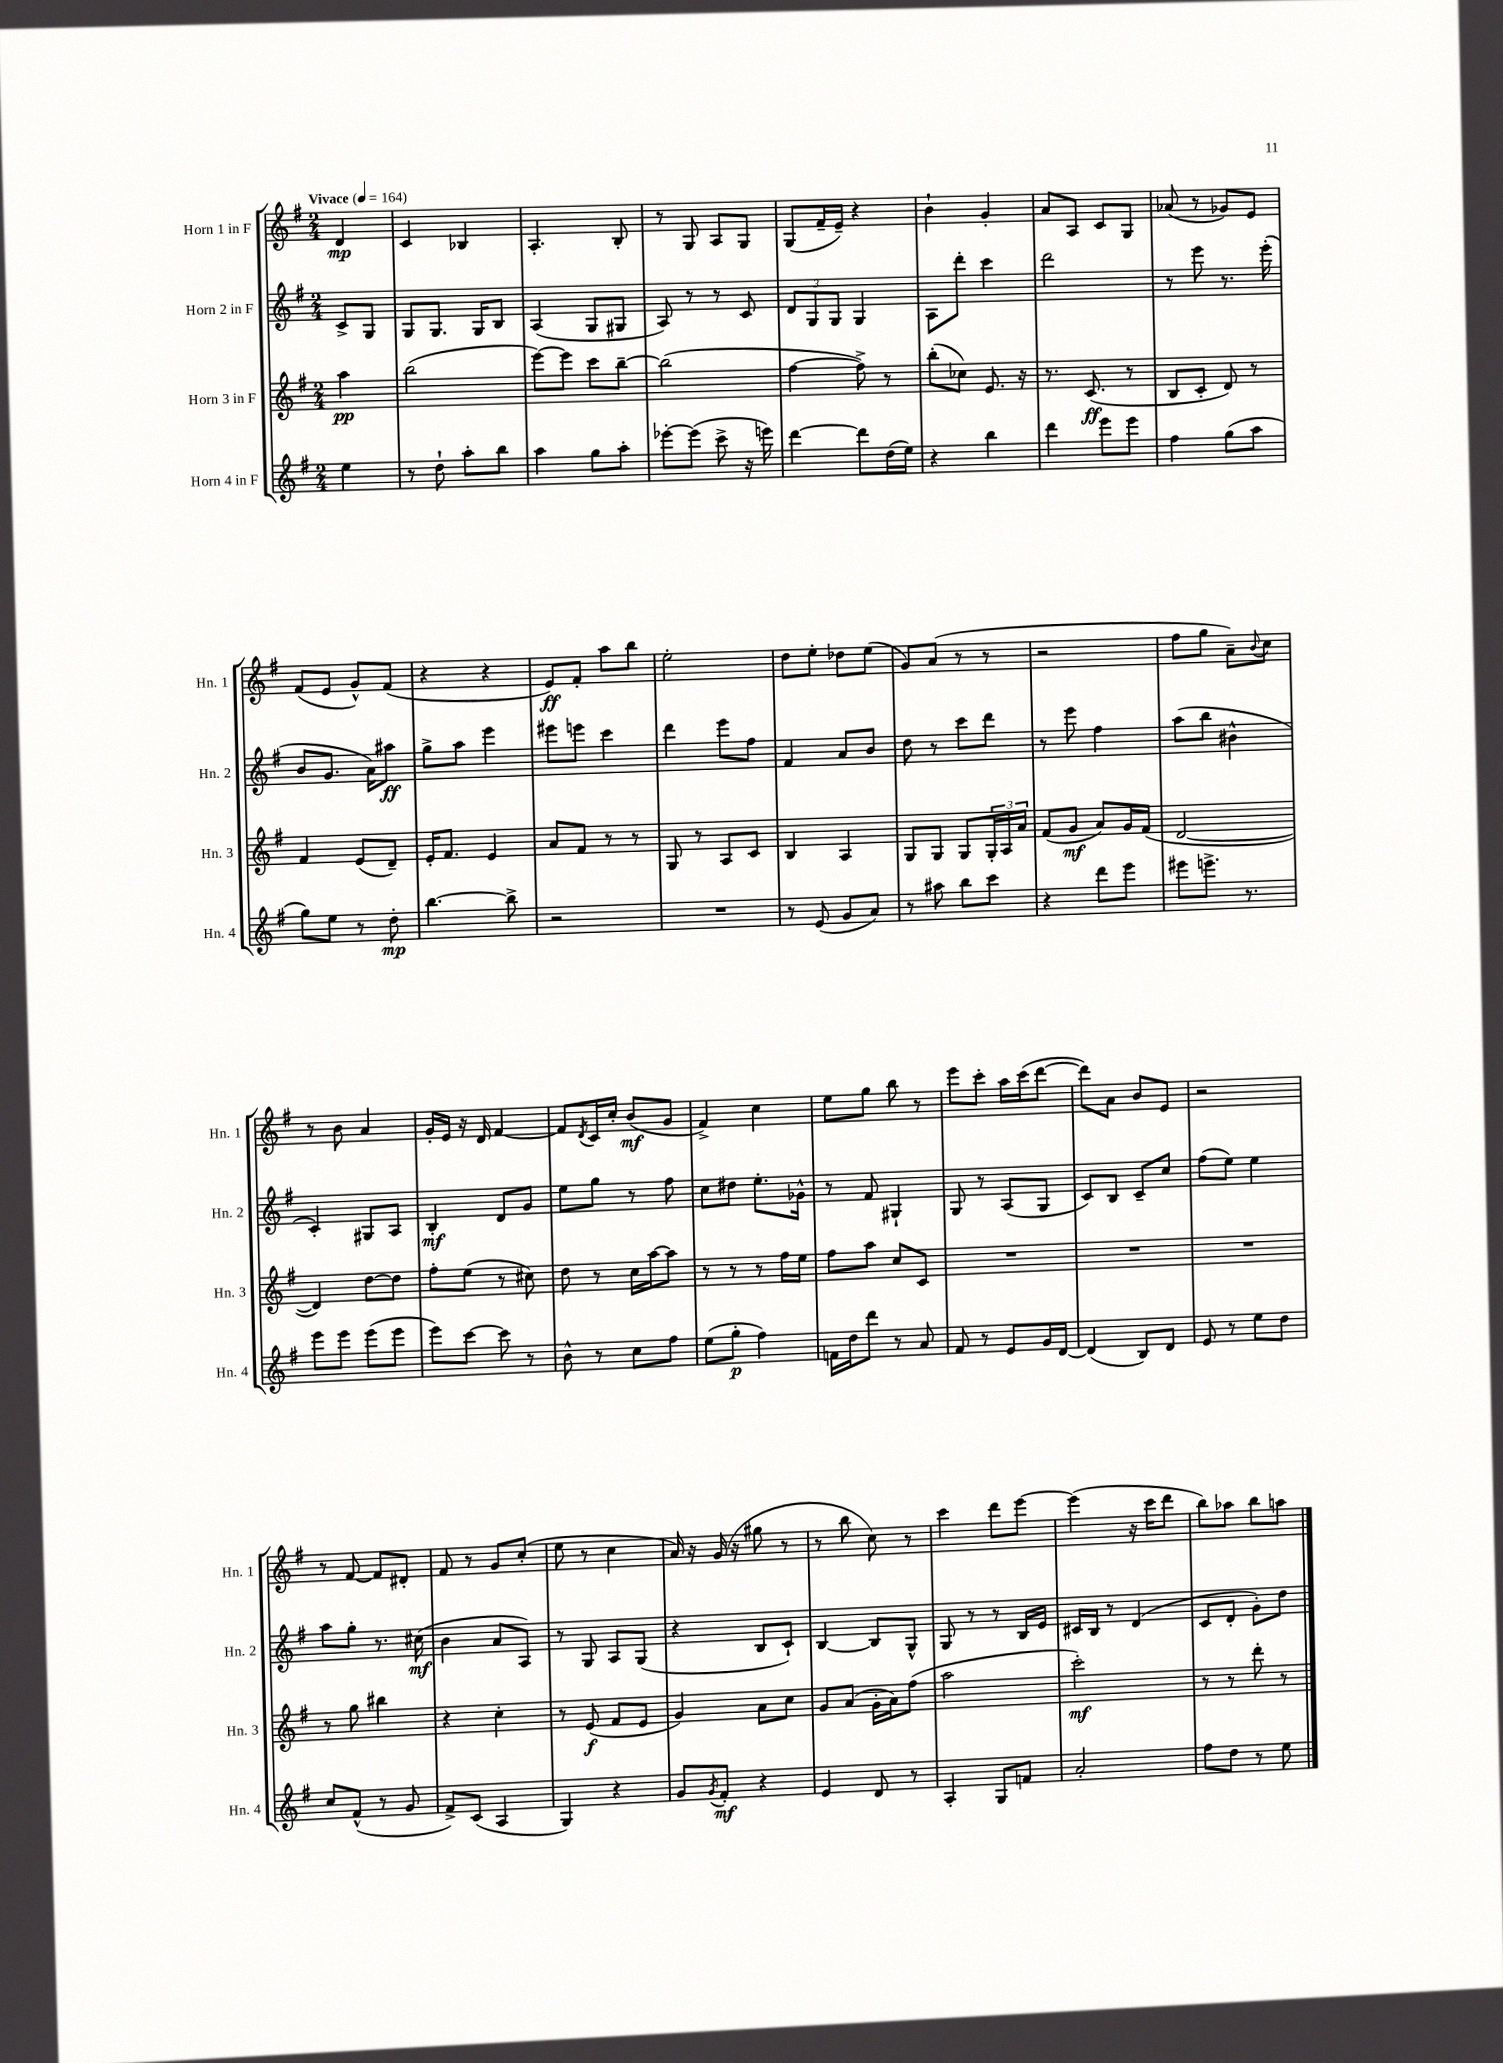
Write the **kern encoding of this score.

**kern	**kern	**kern	**kern
*staff4	*staff3	*staff2	*staff1
*clefG2	*clefG2	*clefG2	*clefG2
*k[f#]	*k[f#]	*k[f#]	*k[f#]
*M2/4	*M2/4	*M2/4	*M2/4
*MM164	*MM164	*MM164	*MM164
4ee\	4aa\	8c^/L	4d/
.	.	8G/J	.
=	=	=	=
8r	(2bb\	8G/L	4c/
8dd`\	.	8.G/J	.
8aa'\L	.	.	4B-/
.	.	16G/LK	.
8bb\J	.	8B/J	.
=	=	=	=
4aa\	[8eee\L)	(4A/	4.A'/
.	8eee\]J	.	.
8gg\L	8ccc\L	8G/L	.
8aa'\J	[8bb~\J	8G#/J	8B'/
=	=	=	=
[8eee-'\L	(2bb\]	8A/)	8r
(8eee-\]J	.	8r	8G/
8ccc^\	.	8r	8A/L
16r	.	8c/	8G/J
16eee\)	.	.	.
=	=	=	=
[4ddd\	[4ff#\	12d/L	(8G/L
.	.	12G/	.
.	.	.	16f#~/L
.	.	12G/J	.
.	.	.	16e~/JJ)
8ddd\]L	8ff#^\])	4G/	4r
(16dd\L	8r	.	.
16ee\JJ)	.	.	.
=	=	=	=
4r	(8bb'\L	8A\L	4b`\
.	8cc-\J)	8ddd'\J	.
4bb\	8.e/	4ccc\	4g'/
.	16r	.	.
=	=	=	=
4ddd\	8.r	2ddd\	8a/L
.	.	.	8A/J
.	(8.c/	.	.
8eee\L	.	.	8c/L
8eee\J	8r	.	8G/J
=	=	=	=
4ff#\	8B/L	8r	(8a-/
.	8c'/J	8eee\	8r
(8gg\L	8d/)	8.r	8g-/L)
8aa\J	8r	.	8e/J
.	.	(16eee'\	.
=	=	=	=
8gg\L)	4f#/	8b/L	(8f#/L
8ee\J	.	8.g/J	8e/J
8r	(8e/L	.	8g^^/L)
.	.	16a\LK)	.
8dd'\	8d~/J)	8aa#\J	(8f#/J
=	=	=	=
[4.bb\	16e'/LK	8gg^\L	4r
.	8.f#/J	.	.
.	.	8aa\J	.
.	4e/	4eee\	4r
8bb^\]	.	.	.
=	=	=	=
2r	8a/L	8eee#\L	8e/L)
.	8f#/J	8eee\J	8f#'/J
.	8r	4ccc\	8aa\L
.	8r	.	8bb\J
=	=	=	=
2r	8G/	4ddd\	2ee'\
.	8r	.	.
.	8A/L	8eee\L	.
.	8c/J	8ff#\J	.
=	=	=	=
8r	4B/	4f#/	8dd\L
(8e/	.	.	8ee'\J
8g/L	4A/	8a/L	8dd-\L
8a/J)	.	8b/J	(8ee\J
=	=	=	=
8r	8G/L	8dd\	8g/L)
8aa#\	8G/J	8r	(8a/J
8bb\L	8G/L	8ccc\L	8r
8ccc\J	24G'/L	8ddd\J	8r
.	24A/	.	.
.	24a/JJ	.	.
=	=	=	=
4r	(8f#/L	8r	2r
.	8g/J	8eee\	.
8ddd\L	8a/L)	4ff#\	.
8eee\J	16g/L	.	.
.	(16f#/JJ	.	.
=	=	=	=
8eee#\L	[2d/	(8aa\L	8ff#\L
8.eee^\J	.	8bb\J	8gg\J
.	.	4b#^^\	8a~\L)
8.r	.	.	.
.	.	.	8qqb/
.	.	.	8cc\J
=	=	=	=
8eee\L	4d/])	4c'/)	8r
8eee\J	.	.	8b\
(8eee\L	[8dd\L	8G#/L	4a/
8eee\J	8dd\]J	8A/J	.
=	=	=	=
8eee\L)	8ff#'\L	4B'/	16g'/LL
.	.	.	16e/JJ
[8ccc\J	(8ee\J	.	16r
.	.	.	16d/
8ccc\]	8r	8d/L	[4f#/
8r	8cc#\)	8g/J	.
=	=	=	=
8b^^\	8dd\	8ee\L	8f#/]L
.	.	.	8qd/
8r	8r	8gg\J	16c/L
.	.	.	16cc'/JJ
8cc\L	16cc\LL	8r	(8b/L
.	[16aa\J	.	.
8ff#\J	8aa\]J	8ff#\	8g/J
=	=	=	=
(8ee\L	8r	8cc\L	4f#^/)
8gg'\J	8r	8dd#\J	.
4ff#\)	8r	8.ee'\L	4cc\
.	16ff#\LL	.	.
.	16ee\JJ	16g-^^\Jk	.
=	=	=	=
16f\LL	8ff#\L	8r	8ee\L
16dd\J	.	.	.
8ddd\J	8aa\J	8f#/	8gg\J
8r	8cc/L	4G#`/	8bb\
8a/	8c/J	.	8r
=	=	=	=
8f#/	2r	8G/	8eee\L
8r	.	8r	8ccc'\J
8e/L	.	(8A/L	16aa\LL
.	.	.	(16ccc\J
16g/L	.	8G/J	[8ddd\J
[16d/JJ	.	.	.
=	=	=	=
(4d/]	2r	8c/L)	8ddd\]L)
.	.	8B/J	8a\J
8B/L)	.	8c~/L	8b/L
8d/J	.	8cc/J	8e/J
=	=	=	=
8e/	2r	(8ff#\L	2r
8r	.	8ee\J)	.
8ee\L	.	4ee\	.
8dd\J	.	.	.
=	=	=	=
8cc/L	8r	8aa\L	8r
(8f#^^/J	8gg\	8gg'\J	[8f#/
8r	4bb#\	8.r	8f#/]L
8g/	.	.	8d#'/J
.	.	(16cc#\	.
=	=	=	=
8f#^/L)	4r	4b\	8f#/
(8c/J	.	.	8r
4A/	4cc'\	8a/L	8g/L
.	.	8A/J)	(8cc'/J
=	=	=	=
4G/)	8r	8r	8ee\
.	(8e/	8G/	8r
4r	8f#/L	8A/L	4cc\
.	8e/J	(8G/J	.
=	=	=	=
8g/L	4g/)	4r	16a/)
.	.	.	16r
8qg/	.	.	.
8f#'/J	.	.	(16g/
.	.	.	16r
4r	8a\L	8B/L	8gg#\
.	8cc\J	8c`/J)	8r
=	=	=	=
4e/	8g/L	[4B/	8r
.	(8a/J	.	8bb\
8d/	16g'\LL	8B/]L	8cc\)
.	16a\J)	.	.
8r	(8ff#\J	8G^^/J	8r
=	=	=	=
4A'/	2aa\	8G/	4ccc\
.	.	8r	.
8G/L	.	8r	8ddd\L
8f/J	.	16B/LL	[8eee\J
.	.	16e/JJ	.
=	=	=	=
2a'/	2ccc'\)	16c#/LL	(4eee\]
.	.	16B/JJ	.
.	.	8r	.
.	.	(4d/	16r
.	.	.	16ccc\LK
.	.	.	8ddd\J
=	=	=	=
8ff#\L	8r	8c/L	8bb\L)
8dd\J	8r	8d'/J	8aa-\J
8r	8ddd'\	8g'\L)	8bb\L
8ee\	8r	8dd\J	8aa\J
==	==	==	==
*-	*-	*-	*-
